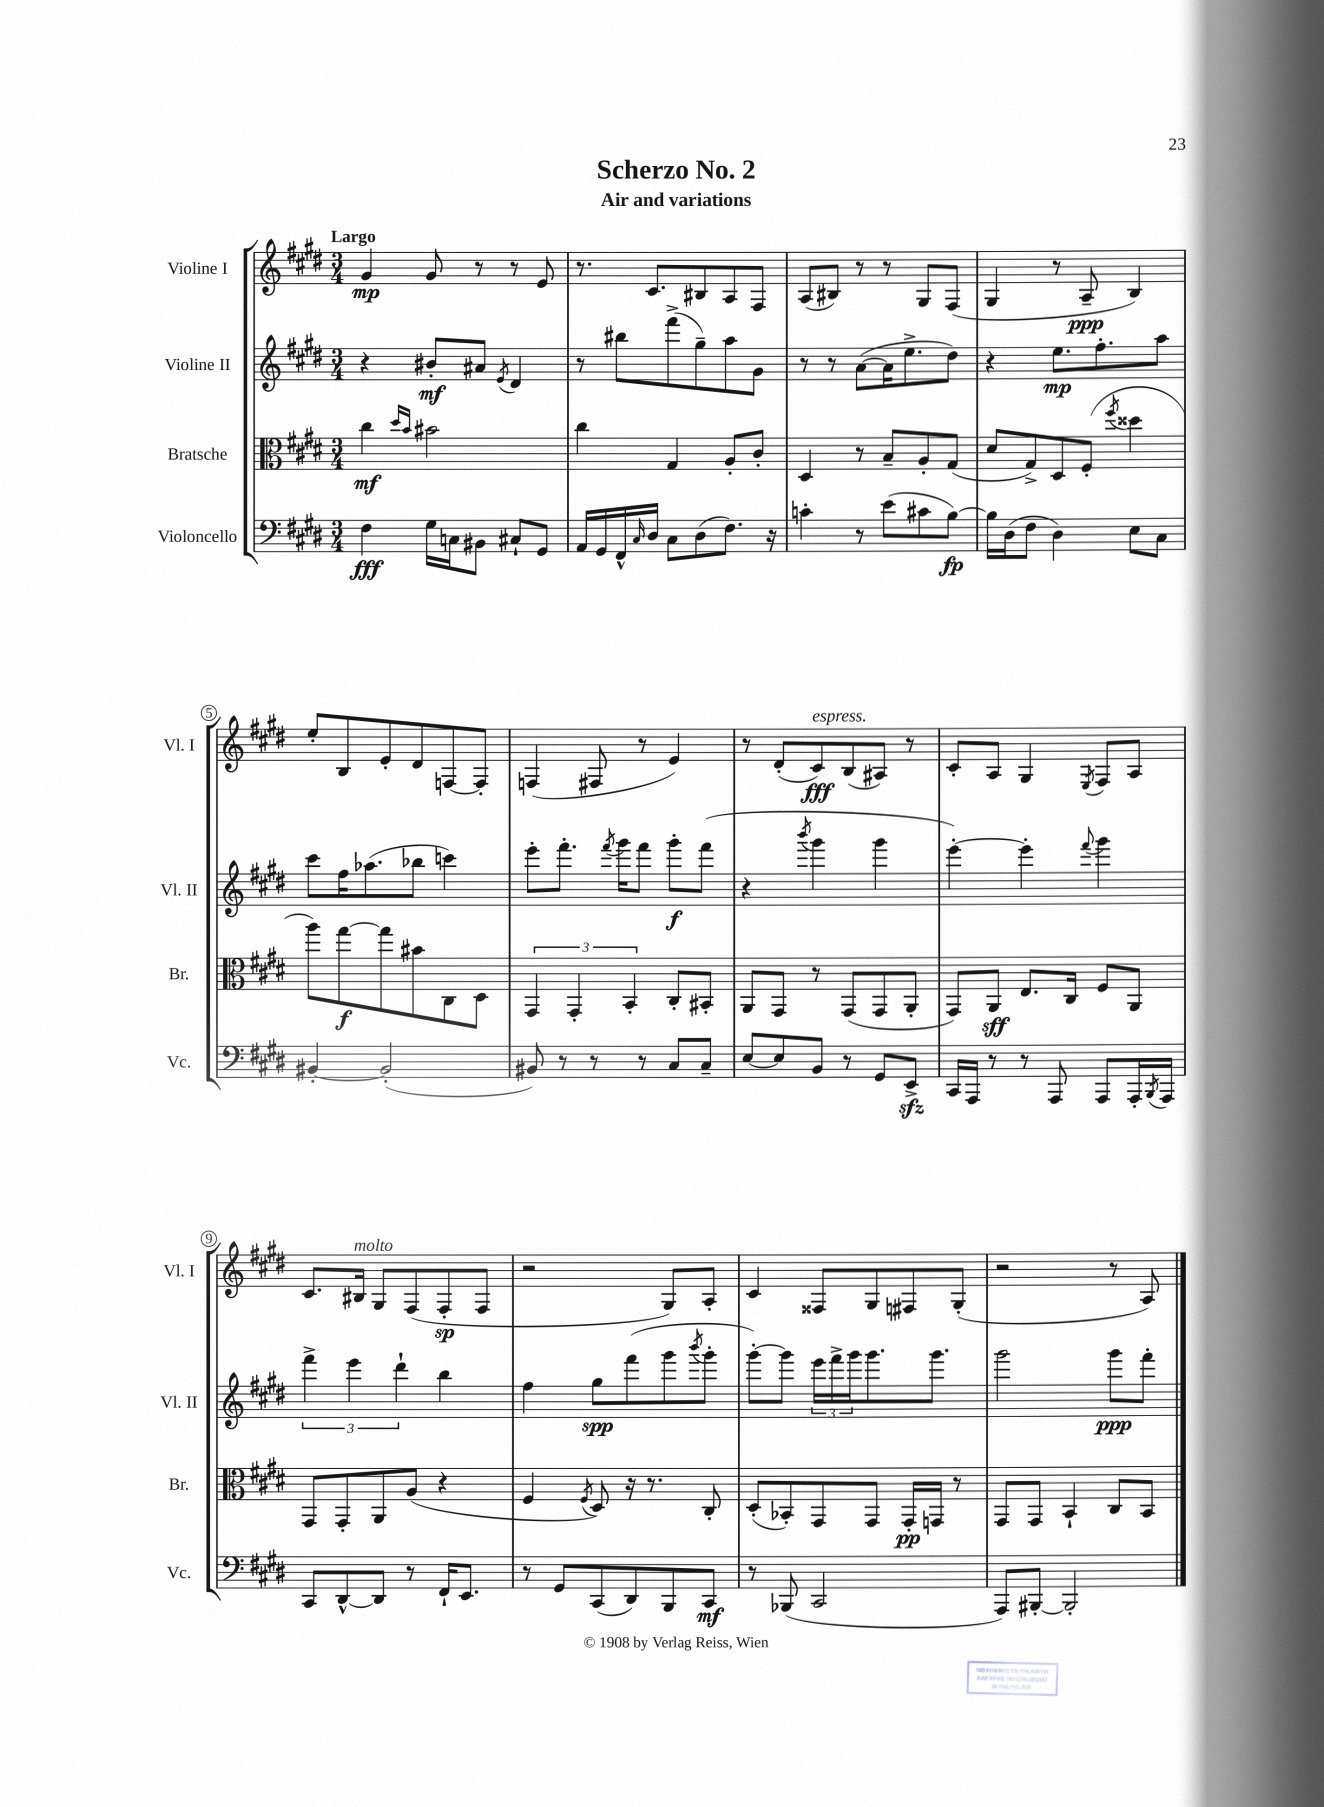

**kern	**kern	**kern	**kern
*staff4	*staff3	*staff2	*staff1
*clefF4	*clefC3	*clefG2	*clefG2
*k[f#c#g#d#]	*k[f#c#g#d#]	*k[f#c#g#d#]	*k[f#c#g#d#]
*M3/4	*M3/4	*M3/4	*M3/4
4F#	4cc#	4r	4g#
.	16qqdd#	.	.
.	16qqb	.	.
16G#	2b#	8b#'	8g#
16C	.	.	.
8BB#	.	8a#	8r
.	.	8qe	.
8C#`	.	4d#	8r
8GG#	.	.	8e
=	=	=	=
16AA	4cc#	8r	8.r
16GG#	.	.	.
16FF#^^	.	8bb#	.
16qqC#	.	.	.
16D#	.	.	8.c#
8C#	4G#	(8fff#^	.
(8D#	.	8gg#~)	8B#
8.F#)	8A'	8aa	8A
.	8c#'	8g#	8F#
16r	.	.	.
=	=	=	=
4c'	4D#	8r	(8A
.	.	8r	8B#)
8r	8r	([8a	8r
(8e	8B~	16a]	8r
.	.	8.ee^	.
8c#	8A'	.	8G#
[8B)	(8G#	8dd#)	(8F#
=	=	=	=
16B]	8d#	4r	4G#
(16D#	.	.	.
8F#	8G#^)	.	.
4D#)	8D#	8.ee	8r
.	(8F#'	.	8A~
.	.	8.ff#'	.
.	8qff#	.	.
8E	4dd##	.	4B)
8C#	.	8aa	.
=	=	=	=
[4BB#'	8aa)	8ccc#	8ee'
.	[8gg#	16ff#	8B
.	.	(8.aa-	.
(2BB#']	8gg#]	.	8e'
.	8b#	8bb-	8d#
.	8C#	4ccc)	[8F
.	8D#	.	8F']
=	=	=	=
8BB#)	6GG#	8eee'	(4F
8r	.	8.fff#'	.
.	6GG#'	.	.
8r	.	.	8F#
.	.	8qfff#	.
.	.	16ggg#	.
.	6BB'	.	.
8r	.	8fff#	8r
8C#	8C#'	8ggg#'	4e)
8C#~	8BB#'	(8fff#	.
=	=	=	=
[8E	8AA	4r	8r
8E]	8GG#	.	(8d#'
.	.	8qbbb	.
8BB	8r	4ggg#	8c#)
8r	(8GG#	.	(8B
8GG#	8GG#	4ggg#	8A#)
8EE^	8AA'	.	8r
=	=	=	=
16CC#	8GG#)	[4eee')	8c#'
16AAA	.	.	.
8r	8AA	.	8A
8r	8.E	4eee']	4G#
8AAA	.	.	.
.	16C#	.	.
.	.	8qqfff#	8qE
8AAA	8F#	4ggg#	8F#
16AAA'	8AA	.	8A
8qBBB	.	.	.
16AAA	.	.	.
=	=	=	=
8CC#	8GG#	6fff#^	8.c#
[8DD#^^	8GG#'	.	.
.	.	6eee	.
.	.	.	16B#
8DD#]	8AA	.	8G#
.	.	6ddd#`	.
8r	(8A	.	(8F#
16FF#`	4r	4bb	8F#'
8.EE	.	.	.
.	.	.	8F#
=	=	=	=
8r	4F#	4ff#	2r
8GG#	.	.	.
.	8qF#	.	.
(8CC#	8D#)	8gg#	.
8DD#)	16r	(8fff#	.
.	8.r	.	.
8BBB	.	8ggg#	8G#)
.	.	8qbbb	.
8CC#	8C#'	8ggg#'	8A'
=	=	=	=
8r	(8D#'	[8ggg#')	4c#
(8BBB-	8BB-')	8ggg#]	.
2CC#	8GG#	24eee	8F##
.	.	24fff#^	.
.	.	24ggg#	.
.	8GG#	8.ggg#	8G#
.	16GG#'	.	8F#
.	16GG	8.ggg#	.
.	8r	.	(8G#'
=	=	=	=
8AAA)	8GG#	2ggg#	2r
[8BBB#'	8GG#	.	.
2BBB#']	4BB`	.	.
.	8C#	8ggg#	8r
.	8BB	8fff#'	8A)
==	==	==	==
*-	*-	*-	*-
